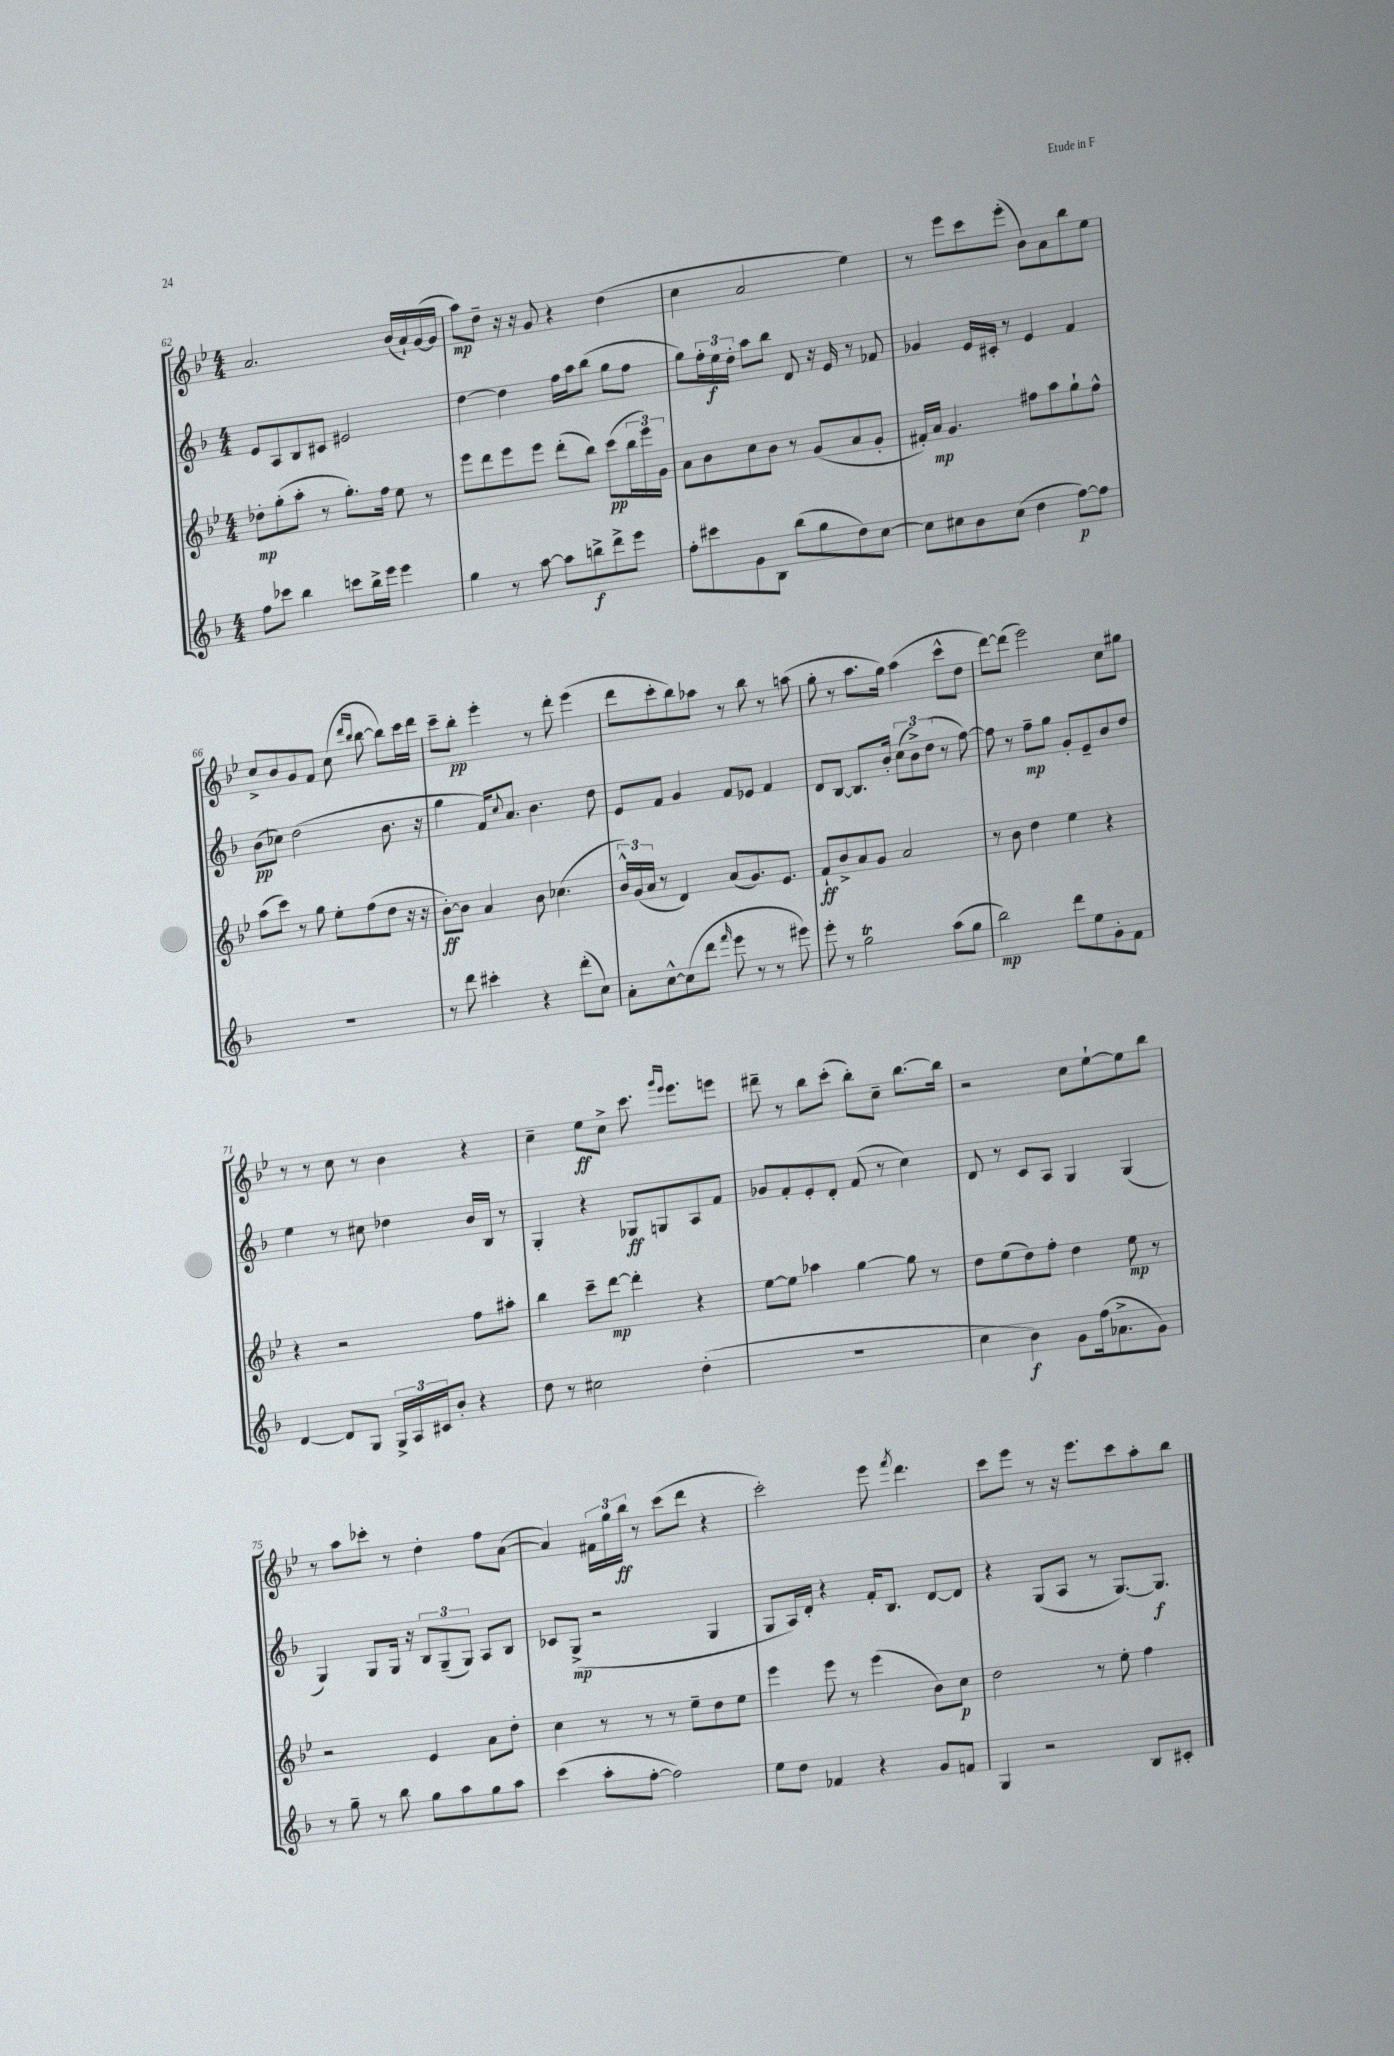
<<
\new StaffGroup <<
\new Staff = "s0" {
    \clef treble \key bes \major \numericTimeSignature \time 4/4
    a'2. bes'16( a'16-!) g'16~( g'16 |
    a''8\mp) d''8-- r16 r16 g'8 r4 d''4( |
    c''4 a'2 ees''4) |
    r8 ees'''8 c'''8 ees'''8-.( bes'8) a'8 bes''8 ees''8 |
    c''8-> bes'8 g'8 f'8 c''8( \grace { d'''16 bes''16 } bes''8~ bes''8) c'''16 d'''16 |
    c'''8-- bes''8-.\pp ees'''4-. r8 d'''8-. ees'''4( |
    d'''8 c'''8-. bes''8) aes''8 r8 bes''8 r8 a''8( |
    g''8-. r8 a''8. g''16) a''4( c'''8-^ d''8 |
    d'''8~) d'''8( ees'''2) c''8 gis''8 |
    r8 r8 c''8 r8 bes'4 r4 |
    c''4-- ees''8\ff c''8-> c'''8. \grace { g'''16 ees'''16 } ees'''8. e'''8 |
    dis'''8-- r8 bes''8 c'''8-.( bes''8-.) c''8-- bes''8.~ bes''16 |
    r2 c''8 ees''8~-! ees''8 bes''8 |
    r8 a''8 ces'''8-. r8 d''4-. f''8 a'8~( |
    a'4) \tuplet 3/2 { fis'16 g''16 bes''16\ff } r8 c'''8( d'''8 r4 |
    c'''2-.) ees'''8 \acciaccatura { f'''8 } d'''4. |
    c'''8 ees'''8 r8 r16 ees'''8. c'''8 a''8-. bes''8 \bar "|." |
}
\new Staff = "s1" {
    \clef treble \key f \major \numericTimeSignature \time 4/4
    e'8 a8 bes8 cis'8 eis'2 |
    d''4~ d''4 f''16 a''16 bes''8( g''8 f''8 |
    g''8) \tuplet 3/2 { f''16-. e''16\f d''16-. } a''8 bes''8 d'8 r16 e'16 r8 fes'8 |
    ges'4 e'16 cis'16-. r8 e'4 f'4 |
    bes'8\pp( ces''8) d''2( bes'8. r16 |
    g''4 f'16) \appoggiatura { c''8 } a'8. bes'4. d''8 |
    e'8 f'8 g'4 f'8 ees'8 f'4 |
    d'8 bes8~ bes8. bes'16-. \tuplet 3/2 { c''8( bes'8->) d''8( } r8 f''8~) |
    f''8 r8 f''8--\mp g''8 g'8-. e'8-- bes'8 d''8 |
    e''4 r8 cis''8 des''4 bes'16 bes16 r8 |
    g4-. r4 ges8\ff g8 a8 f'8 |
    ges'8 f'8-. e'8-. d'8-. f'8( r8 c''4) |
    d'8 r8 c'8 a8 g4 g4( |
    g4) g8 g16 r16 \tuplet 3/2 { bes8 g8--( g8) } a8 bes8 |
    ces'8 g8->\mp( r2 g4 |
    g8 a16) d'16-. r4 f'16-. bes8. d'8~ d'8 |
    r4 g8( a8 r8 g8.~) g8.\f \bar "|." |
}
\new Staff = "s2" {
    \clef treble \key bes \major \numericTimeSignature \time 4/4
    des''8-.\mp g''8-.( a''8-. r8 g''8.-.) f''16 ees''8 r8 |
    ees'''8 d'''8 ees'''8 ees'''8 d'''8-.( bes''8) c'''8\pp( \tuplet 3/2 { bes''16 ees'''16) g'16 } |
    a'8 bes'8 c''8 bes'8 r8 g'8( a'8 g'8-. |
    fis'16-.) a'16\mp g'4. fis''8 a''8 g''8-! fis''8-^ |
    a''8( c'''8) r8 g''8 ees''8-. f''8( d''8 r16 r16 |
    bes'8~-.\ff) bes'8 a'4 bes'8 ces''4.( |
    \tuplet 3/2 { bes'16-^) g'16( a'16 } r8 d'4) a'8( g'8.) ees'8. |
    f'8-!\ff bes'8-> a'8 g'8 a'2 |
    r8 bes'8 d''4 ees''4 r4 |
    r4 r2 f''8 ais''8-. |
    bes''4 c'''8-- d'''8~\mp d'''4-. r4 |
    ees''8~ ees''8 aes''4 g''4~ g''8 r8 |
    d''8 ees''8( d''8) f''8-. d''4 ees''8\mp r8 |
    r2 ees'4 a'8 d''8-. |
    c''4 r8 r8 r8 ees''8-- d''8 ees''8 |
    ees'''4 ees'''8 r8 ees'''4( bes'8) c''8\p |
    d''2 r8 ees''8-. f''4 \bar "|." |
}
\new Staff = "s3" {
    \clef treble \key f \major \numericTimeSignature \time 4/4
    f''8 ces'''8 bes''4 c'''8 bes''16-> e'''16 e'''4 |
    g''4 r8 a''8~ a''8 b''8->\f d'''8-> e'''8 |
    f''8-. cis'''8 g'8 bes8 bes''8( g''8 d''8) c''8~ |
    c''8 cis''8 bes'8 cis''8( d''4 f''8~\p) f''8 |
    R1 |
    r8 d'''8 cis'''4-. r4 d'''8-.( c''8) |
    a'8-. c''8~-^ c''8( d'''8 \grace { f'''16 } e'''8 r8 r8 eis'''8) |
    e'''8-. r8 g''2\trill a''8( g''8 |
    bes''2\mp) d'''8 e''8 g'8-. f'8 |
    d'4~ d'8 g8 \tuplet 3/2 { g16-> a16 cis'16 } bes'8-. r4 |
    d''8 r8 cis''2 d''4-.( |
    R1 |
    c''4 bes'4\f) g'8 f''16( aes'8.-> g'8) |
    r8 g''8-- r8 bes''8 g''8 a''8 g''8 a''8 |
    c'''4( a''8-. f''8~-. f''2) |
    e''8 d''8 fes'4 r4 g'8 f'8 |
    g4 r2 bes8 cis'8-. \bar "|." |
}
>>
>>
\layout { \context { \Score currentBarNumber = #62 } }
